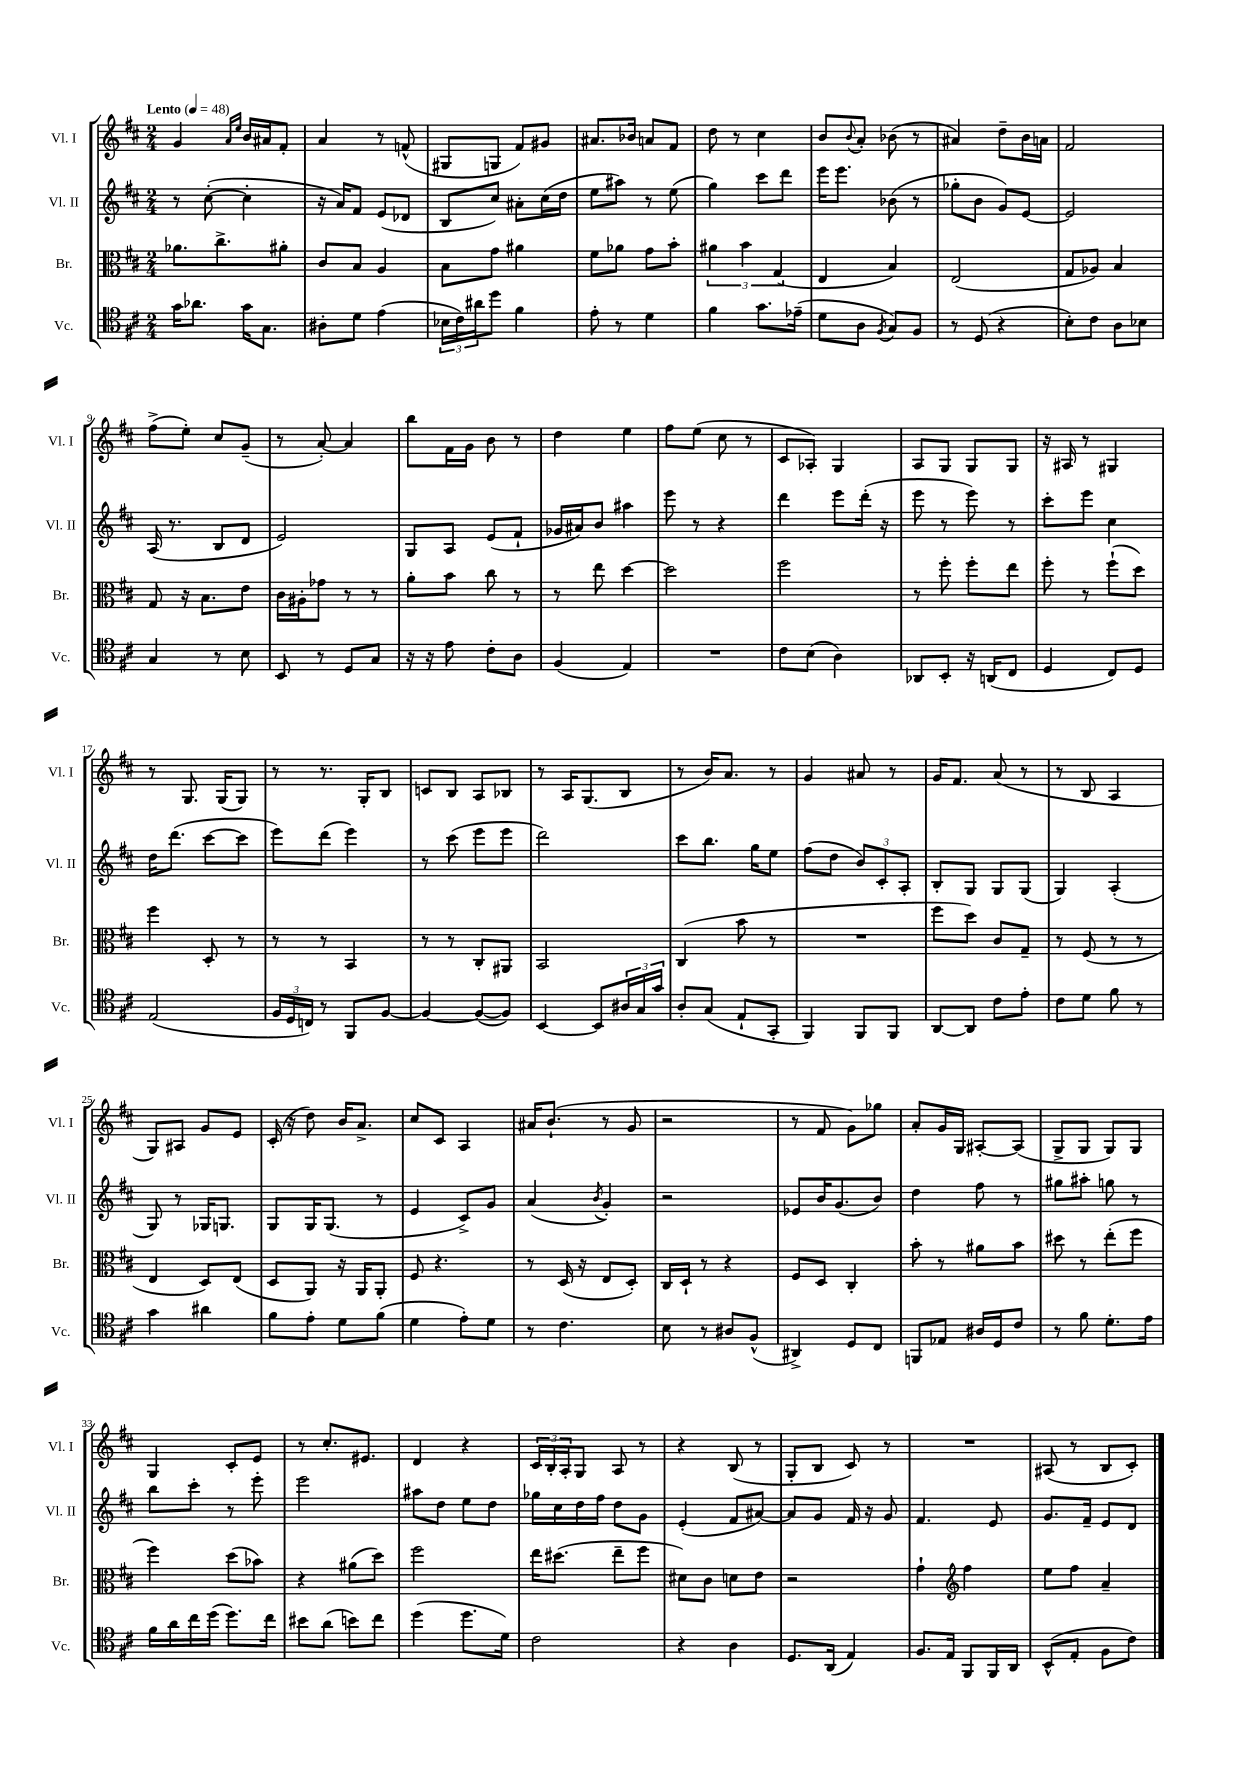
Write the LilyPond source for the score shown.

<<
\new StaffGroup <<
\new Staff = "s0" \with { instrumentName = "Vl. I" shortInstrumentName = "Vl. I" } {
    \clef treble \key d \major \numericTimeSignature \time 2/4 \tempo "Lento" 4 = 48
    g'4 \grace { a'16 e''16 } b'16 ais'16 fis'8-. |
    a'4 r8 f'8-^( |
    gis8 g8 fis'8) gis'8 |
    ais'8. bes'16 a'8 fis'8 |
    d''8 r8 cis''4 |
    b'8 \appoggiatura { b'8 } a'8-. bes'8( r8 |
    ais'4) d''8-- b'16 a'16 |
    fis'2 |
    fis''8->( e''8-.) cis''8 g'8--( |
    r8 a'8~-.) a'4 |
    b''8 fis'16 g'16 b'8 r8 |
    d''4 e''4 |
    fis''8 e''8( cis''8 r8 |
    cis'8 aes8-.) g4 |
    a8 g8 g8 g8 |
    r16 ais16 r8 gis4 |
    r8 g8. g16( g8) |
    r8 r8. g16-. b8 |
    c'8 b8 a8 bes8 |
    r8 a16 g8.( b8 |
    r8 b'16) a'8. r8 |
    g'4 ais'8 r8 |
    g'16 fis'8. a'8( r8 |
    r8 b8 a4 |
    g8) ais8 g'8 e'8 |
    cis'16-.( r16 d''8) b'16 a'8.-> |
    cis''8 cis'8 a4 |
    ais'16 b'8.-!( r8 g'8 |
    r2 |
    r8 fis'8 g'8) ges''8 |
    a'8-. g'16 g16 ais8~-. ais8( |
    g8-> g8 g8) g8 |
    g4 cis'8-. e'8 |
    r8 cis''8.-. eis'8. |
    d'4 r4 |
    \tuplet 3/2 { cis'16 b16-. a16-. } g8 a8 r8 |
    r4 b8( r8 |
    g8-. b8 cis'8) r8 |
    R2 |
    ais8( r8 b8 cis'8-.) \bar "|." |
}
\new Staff = "s1" \with { instrumentName = "Vl. II" shortInstrumentName = "Vl. II" } {
    \clef treble \key d \major \numericTimeSignature \time 2/4
    r8 cis''8~-.( cis''4-. |
    r16 a'16) fis'8 e'8( des'8 |
    b8 cis''8) ais'8-. cis''16( d''16 |
    e''8 ais''8) r8 e''8( |
    g''4) cis'''8 d'''8 |
    e'''16 e'''8. bes'8( r8 |
    ges''8-. b'8 g'8) e'8~ |
    e'2 |
    a16( r8. b8 d'8 |
    e'2) |
    g8 a8 e'8( fis'8-! |
    ges'16 ais'16) b'8 ais''4 |
    e'''8 r8 r4 |
    d'''4 e'''8 d'''16-.( r16 |
    e'''8 r8 e'''8) r8 |
    cis'''8-. e'''8 cis''4 |
    d''16 d'''8.( cis'''8~ cis'''8 |
    e'''8) d'''8( e'''4) |
    r8 cis'''8( e'''8 e'''8 |
    d'''2) |
    cis'''8 b''8. g''16 e''8 |
    fis''8( d''8 \tuplet 3/2 { b'8) cis'8-. a8-. } |
    b8-. g8 g8 g8( |
    g4) a4-.( |
    g8) r8 ges16 g8. |
    g8 g16 g8.( r8 |
    e'4 cis'8->) g'8 |
    a'4( \acciaccatura { b'8 } g'4-.) |
    r2 |
    ees'8 b'16 g'8.( b'8) |
    d''4 fis''8 r8 |
    gis''8 ais''8-. g''8 r8 |
    b''8 cis'''8-. r8 e'''8-. |
    e'''2 |
    ais''8 d''8 e''8 d''8 |
    ges''16 cis''16 d''16 fis''16 d''8 g'8 |
    e'4-.( fis'8 ais'8~) |
    ais'8 g'8 fis'16 r16 g'8 |
    fis'4. e'8 |
    g'8. fis'16-- e'8 d'8 \bar "|." |
}
\new Staff = "s2" \with { instrumentName = "Br." shortInstrumentName = "Br." } {
    \clef alto \key d \major \numericTimeSignature \time 2/4
    aes'8. cis''8.-> ais'8-. |
    cis'8 b8 a4 |
    b8 g'8 ais'4 |
    fis'8 aes'8 g'8 b'8-. |
    \tuplet 3/2 { ais'4 b'4 g4( } |
    e4 b4) |
    e2( |
    g8 aes8) b4 |
    g8 r16 b8. e'8 |
    cis'16 ais16-. ges'8 r8 r8 |
    a'8-. b'8 cis''8 r8 |
    r8 e''8 d''4~ |
    d''2 |
    fis''2 |
    r8 fis''8-. fis''8-. e''8 |
    fis''8-. r8 fis''8-!( d''8) |
    fis''4 d8-. r8 |
    r8 r8 b,4 |
    r8 r8 cis8-. ais,8 |
    b,2 |
    cis4( b'8 r8 |
    R2 |
    fis''8 d''8) cis'8 g8-- |
    r8 fis8( r8 r8 |
    e4 d8) e8( |
    d8 a,8) r16 a,16 a,8-. |
    fis8 r4. |
    r8 d16( r16 e8 d8-.) |
    cis16 d16-! r8 r4 |
    fis8 d8 cis4-. |
    b'8-. r8 ais'8 b'8 |
    dis''8 r8 e''8-.( fis''8 |
    fis''4) d''8( bes'8) |
    r4 ais'8( d''8) |
    fis''2 |
    e''16 dis''8.( e''8-- fis''8 |
    dis'8) cis'8 d'8 e'8 |
    r2 |
    g'4-! \clef treble fis''4 |
    e''8 fis''8 a'4-- \bar "|." |
}
\new Staff = "s3" \with { instrumentName = "Vc." shortInstrumentName = "Vc." } {
    \clef tenor \key d \major \numericTimeSignature \time 2/4
    g'16 aes'8. g'16 g8. |
    ais8-. d'8 e'4( |
    \tuplet 3/2 { bes16 cis'16) ais'16 } d''8 fis'4 |
    e'8-. r8 d'4 |
    fis'4 g'8. ees'16--( |
    d'8 a8 \acciaccatura { fis8 } g8) fis8 |
    r8 d8( r4 |
    b8-.) cis'8 a8 bes8 |
    g4 r8 b8 |
    b,8 r8 d8 g8 |
    r16 r16 e'8 cis'8-. a8 |
    fis4( e4) |
    R2 |
    cis'8 b8( a4) |
    aes,8 b,8-. r16 a,16( cis8 |
    d4 cis8) d8 |
    e2( |
    \tuplet 3/2 { fis16 d16 c16) } r8 fis,8 fis8~ |
    fis4~ fis8~( fis8) |
    b,4~ b,8 \tuplet 3/2 { ais16 g16 g'16 } |
    a8-. g8( e8-! g,8-. |
    fis,4) fis,8 fis,8 |
    a,8~ a,8 cis'8 e'8-. |
    cis'8 d'8 fis'8 r8 |
    g'4 ais'4 |
    fis'8 e'8-. d'8 fis'8( |
    d'4 e'8-.) d'8 |
    r8 cis'4. |
    b8 r8 ais8 fis8-^( |
    ais,4->) d8 cis8 |
    f,8 ees8 ais16 d16 cis'8 |
    r8 fis'8 d'8.-. e'16 |
    fis'16 a'16 cis''16 d''16( d''8.) cis''16 |
    bis'8 a'8( b'8) cis''8 |
    d''4( d''8. d'16) |
    cis'2 |
    r4 a4 |
    d8. a,16( e4) |
    fis8. e16 fis,8 fis,16 a,16 |
    b,8-^( e8-. fis8 cis'8) \bar "|." |
}
>>
>>
